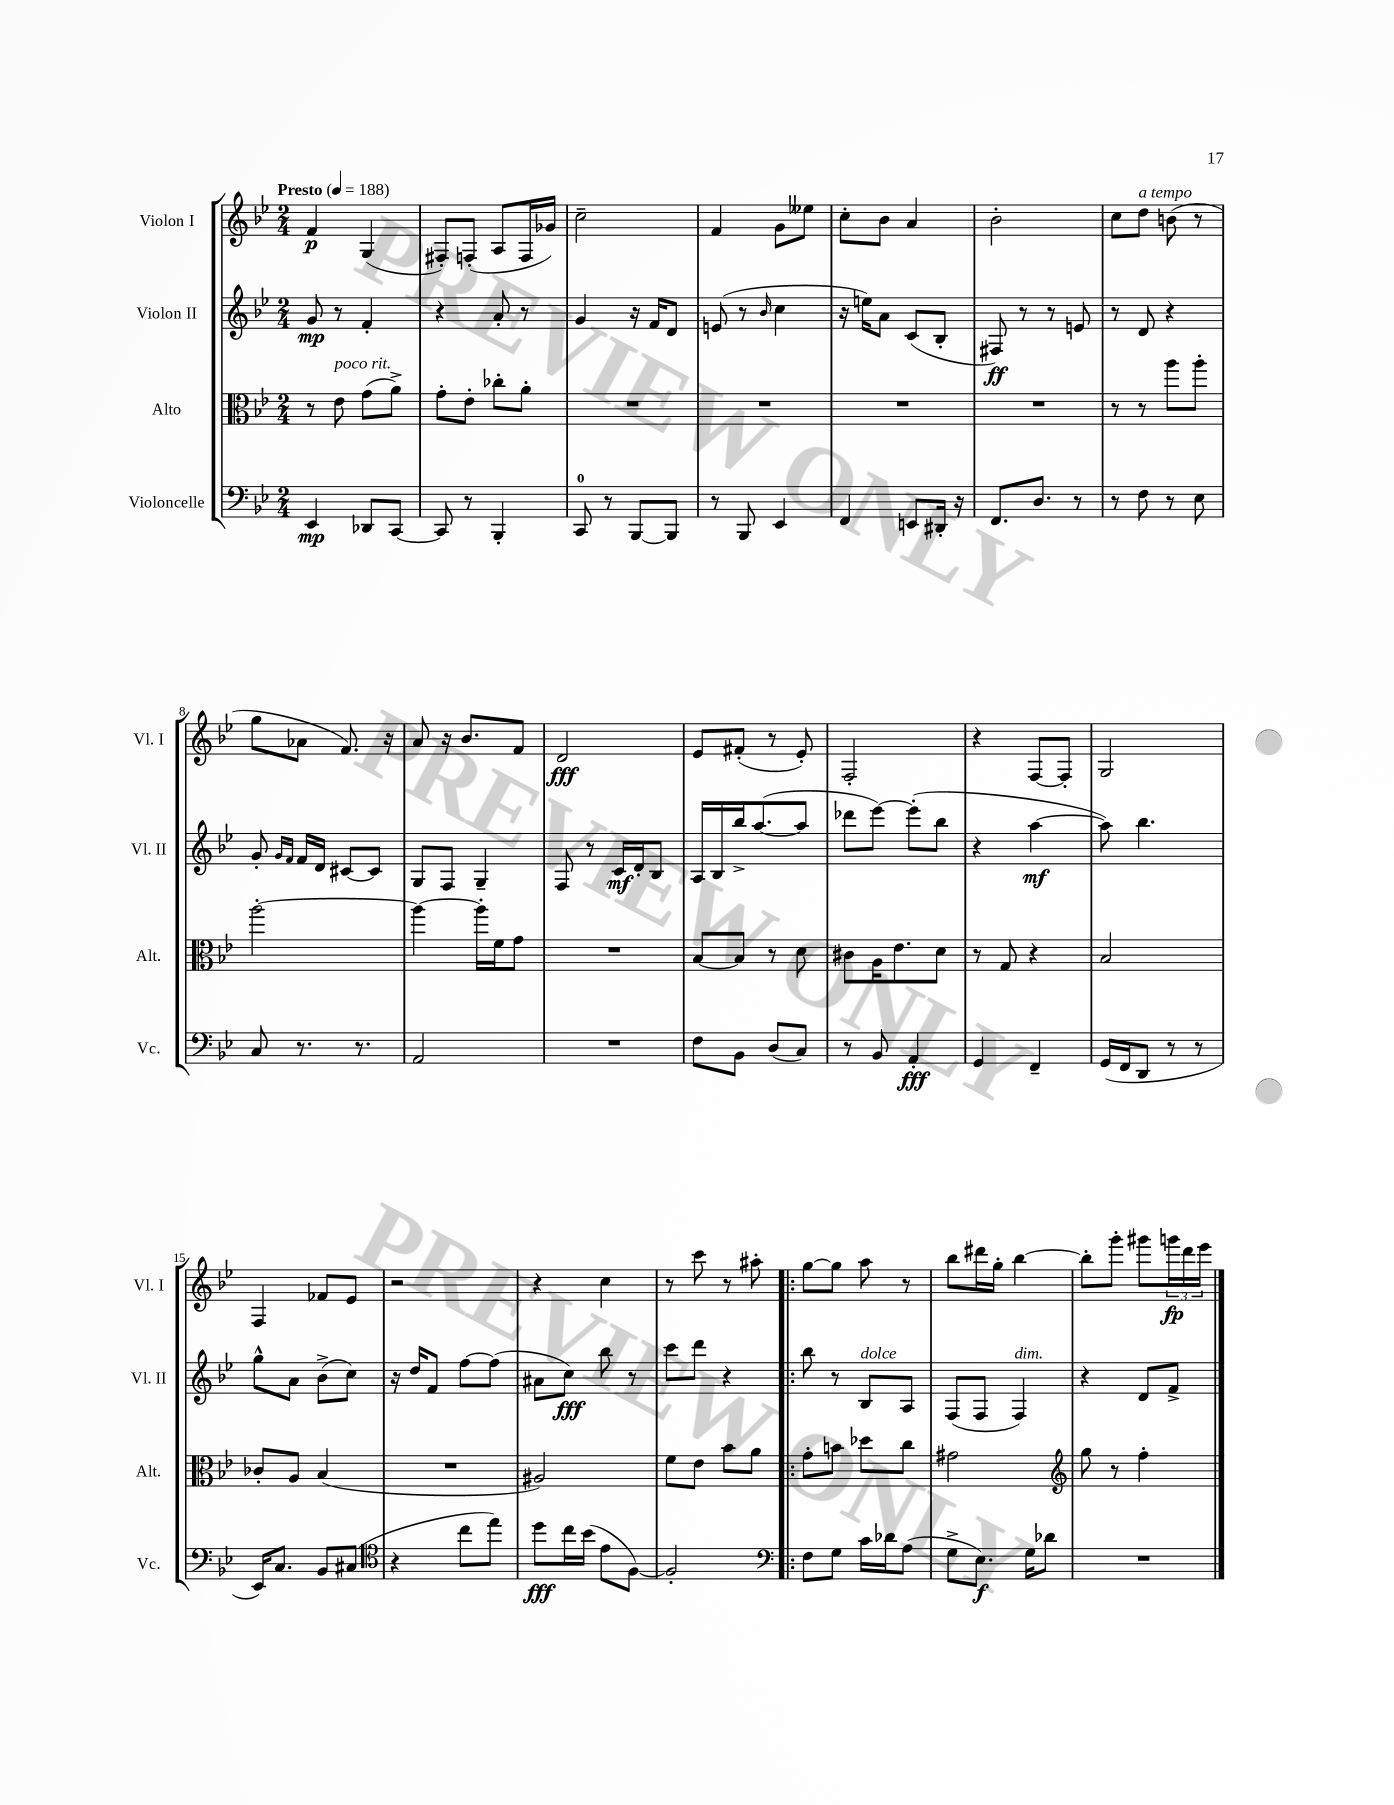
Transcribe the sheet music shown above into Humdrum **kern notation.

**kern	**dynam	**kern	**kern	**dynam	**kern	**dynam
*part4	*part4	*part3	*part2	*part2	*part1	*part1
*staff4	*staff4	*staff3	*staff2	*staff2	*staff1	*staff1
*I"Violoncelle	*	*I"Alto	*I"Violon II	*	*I"Violon I	*
*I'Vc.	*	*I'Alt.	*I'Vl. II	*	*I'Vl. I	*
*clefF4	*	*clefC3	*clefG2	*	*clefG2	*
*k[b-e-]	*	*k[b-e-]	*k[b-e-]	*	*k[b-e-]	*
*M2/4	*	*M2/4	*M2/4	*	*M2/4	*
*MM188	*	*MM188	*MM188	*	*MM188	*
=1	=1	=1	=1	=1	=1	=1
!	!	!	!	!	!LO:TX:a:B:t=Presto	!
4EE-/	mp	8r	8g/	mp	4f/	p
!	!	!LO:TX:a:i:t=poco rit.	!	!	!	!
.	.	8e-\	8r	.	.	.
8DD-X/L	.	(8g\L	4f'/	.	(4G/	.
[8CC/J	.	8a^\J)	.	.	.	.
=2	=2	=2	=2	=2	=2	=2
8CC/]	.	8g'\L	4r	.	8F#X'/L)	.
8r	.	8e-'\J	.	.	(8Fn'/J	.
4BBB-'/	.	8cc-X'\L	8a'/	.	8A/L	.
.	.	8a'\J	8r	.	16F/L	.
.	.	.	.	.	16g-X/JJ)	.
=3	=3	=3	=3	=3	=3	=3
8CC/	.	2r	4g/	.	2cc~\	.
8r	.	.	.	.	.	.
[8BBB-/L	.	.	16r	.	.	.
.	.	.	16f/KL	.	.	.
8BBB-/J]	.	.	8d/J	.	.	.
=4	=4	=4	=4	=4	=4	=4
8r	.	2r	(8en/	.	4f/	.
8BBB-/	.	.	8r	.	.	.
.	.	.	16qqb-/	.	.	.
4EE-/	.	.	4cc\	.	8g\L	.
.	.	.	.	.	8ee--X\J	.
=5	=5	=5	=5	=5	=5	=5
4FF/	.	2r	16r	.	8cc'\L	.
.	.	.	16een\KL)	.	.	.
.	.	.	8a\J	.	8b-\J	.
8EEn/L	.	.	(8c/L	.	4a/	.
16DD#X'/Jk	.	.	8B-'/J	.	.	.
16r	.	.	.	.	.	.
=6	=6	=6	=6	=6	=6	=6
8.FF/L	.	2r	8F#X/)	ff	2b-'\	.
.	.	.	8r	.	.	.
8.D/J	.	.	.	.	.	.
.	.	.	8r	.	.	.
8r	.	.	8en/	.	.	.
=7	=7	=7	=7	=7	=7	=7
8r	.	8r	8r	.	8cc\L	.
!	!	!	!	!	!LO:TX:a:i:t=a tempo	!
8F\	.	8r	8d/	.	8dd\J	.
8r	.	8aa\L	4r	.	(8bn\	.
8E-\	.	8aa'\J	.	.	8r	.
!!LO:LB:g=z
=8	=8	=8	=8	=8	=8	=8
8C/	.	[2aa'\	8g'/	.	8gg\L	.
.	.	.	16qqg/LL	.	.	.
.	.	.	16qqf/JJ	.	.	.
8.r	.	.	16f/LL	.	8a-X\J	.
.	.	.	16d/JJ	.	.	.
.	.	.	[8c#X/L	.	8.f/)	.
8.r	.	.	.	.	.	.
.	.	.	8c#/J]	.	.	.
.	.	.	.	.	16r	.
=9	=9	=9	=9	=9	=9	=9
2AA/	.	4aa\_	8G/L	.	8a/	.
.	.	.	8F/J	.	16r	.
.	.	.	.	.	8.b-/L	.
.	.	16aa'\LL]	4G~/	.	.	.
.	.	16f\J	.	.	.	.
.	.	8g\J	.	.	8f/J	.
=10	=10	=10	=10	=10	=10	=10
2r	.	2r	8F/	.	2d/	fff
.	.	.	8r	.	.	.
.	.	.	16c/LL	mf	.	.
.	.	.	16d'/J	.	.	.
.	.	.	8B-/J	.	.	.
=11	=11	=11	=11	=11	=11	=11
8F\L	.	[8B-/L	16A/LL	.	8e-/L	.
.	.	.	16B-/	.	.	.
8BB-\J	.	8B-/J]	16bb-^/J	.	(8f#X'/J	.
.	.	.	([8.aa/	.	.	.
(8D/L	.	8r	.	.	8r	.
8C/J)	.	8d\	8aa/J]	.	8e-'/)	.
=12	=12	=12	=12	=12	=12	=12
8r	.	8c#X\L	8ddd-X\L	.	2F'/	.
8BB-/	.	16A\K	[8eee-\J)	.	.	.
.	.	8.e-\	.	.	.	.
4AA'/	fff	.	(8eee-'\L]	.	.	.
.	.	8d\J	8bb-\J	.	.	.
=13	=13	=13	=13	=13	=13	=13
4GG/	.	8r	4r	.	4r	.
.	.	8G/	.	.	.	.
4FF~/	.	4r	[4aa\	mf	[8F/L	.
.	.	.	.	.	8F'/J]	.
=14	=14	=14	=14	=14	=14	=14
(16GG/LL	.	2B-/	8aa\])	.	2G/	.
16FF/J	.	.	.	.	.	.
8DD/J	.	.	4.bb-\	.	.	.
8r	.	.	.	.	.	.
8r	.	.	.	.	.	.
!!LO:LB:g=z
=15	=15	=15	=15	=15	=15	=15
16EE-/KL)	.	8c-X'/L	8gg^^\L	.	4F/	.
8.C/J	.	.	.	.	.	.
.	.	8A/J	8a\J	.	.	.
8BB-/L	.	(4B-/	(8b-^\L	.	8f-X/L	.
(8C#X/J	.	.	8cc\J)	.	8e-/J	.
=16	=16	=16	=16	=16	=16	=16
*clefC4	*	*	*	*	*	*
4r	.	2r	16r	.	2r	.
.	.	.	16dd/KL	.	.	.
.	.	.	8f/J	.	.	.
8cc\L	.	.	[8ff\L	.	.	.
8ee-\J)	.	.	(8ff\J]	.	.	.
=17	=17	=17	=17	=17	=17	=17
8dd\L	fff	2A#X/)	8a#X\L	.	4r	.
16cc\L	.	.	8cc\J)	fff	.	.
(16b-\JJ	.	.	.	.	.	.
8e-\L	.	.	8bb-\	.	4cc\	.
[8F\J)	.	.	8r	.	.	.
=18	=18	=18	=18	=18	=18	=18
2F'/]	.	8f\L	8ccc\L	.	8r	.
.	.	8e-\J	8ddd\J	.	8ccc\	.
.	.	8b-\L	4r	.	8r	.
.	.	8a\J	.	.	8aa#X'\	.
=19!|:	=19!|:	=19!|:	=19!|:	=19!|:	=19!|:	=19!|:
*clefF4	*	*	*	*	*	*
8F\L	.	8g'\L	8bb-\	.	[8gg\L	.
8G\J	.	8bn\J	8r	.	8gg\J]	.
!	!	!	!LO:TX:a:i:t=dolce	!	!	!
16c\LL	.	8dd-X\L	8B-/L	.	8aa\	.
16d-X\J	.	.	.	.	.	.
(8A\J	.	8cc\J	8A/J	.	8r	.
=20	=20	=20	=20	=20	=20	=20
8G^\L	.	2g#X\	(8F/L	.	8bb-\L	.
8.E-\J)	f	.	8F/J	.	16ddd#X\L	.
.	.	.	.	.	16gg'\JJ	.
!	!	!	!LO:TX:a:i:t=dim.	!	!	!
.	.	.	4F/)	.	[4bb-\	.
16G\KL	.	.	.	.	.	.
8d-X\J	.	.	.	.	.	.
=21	=21	=21	=21	=21	=21	=21
*	*	*clefG2	*	*	*	*
2r	.	8gg\	4r	.	8bb-'\L]	.
.	.	8r	.	.	8ggg'\J	.
.	.	4ff'\	8d/L	.	8ggg#X\L	.
.	.	.	8f^/J	.	24gggn\L	fp
.	.	.	.	.	24ddd\	.
.	.	.	.	.	24eee-\JJ	.
==	==	==	==	==	==	==
*-	*-	*-	*-	*-	*-	*-
